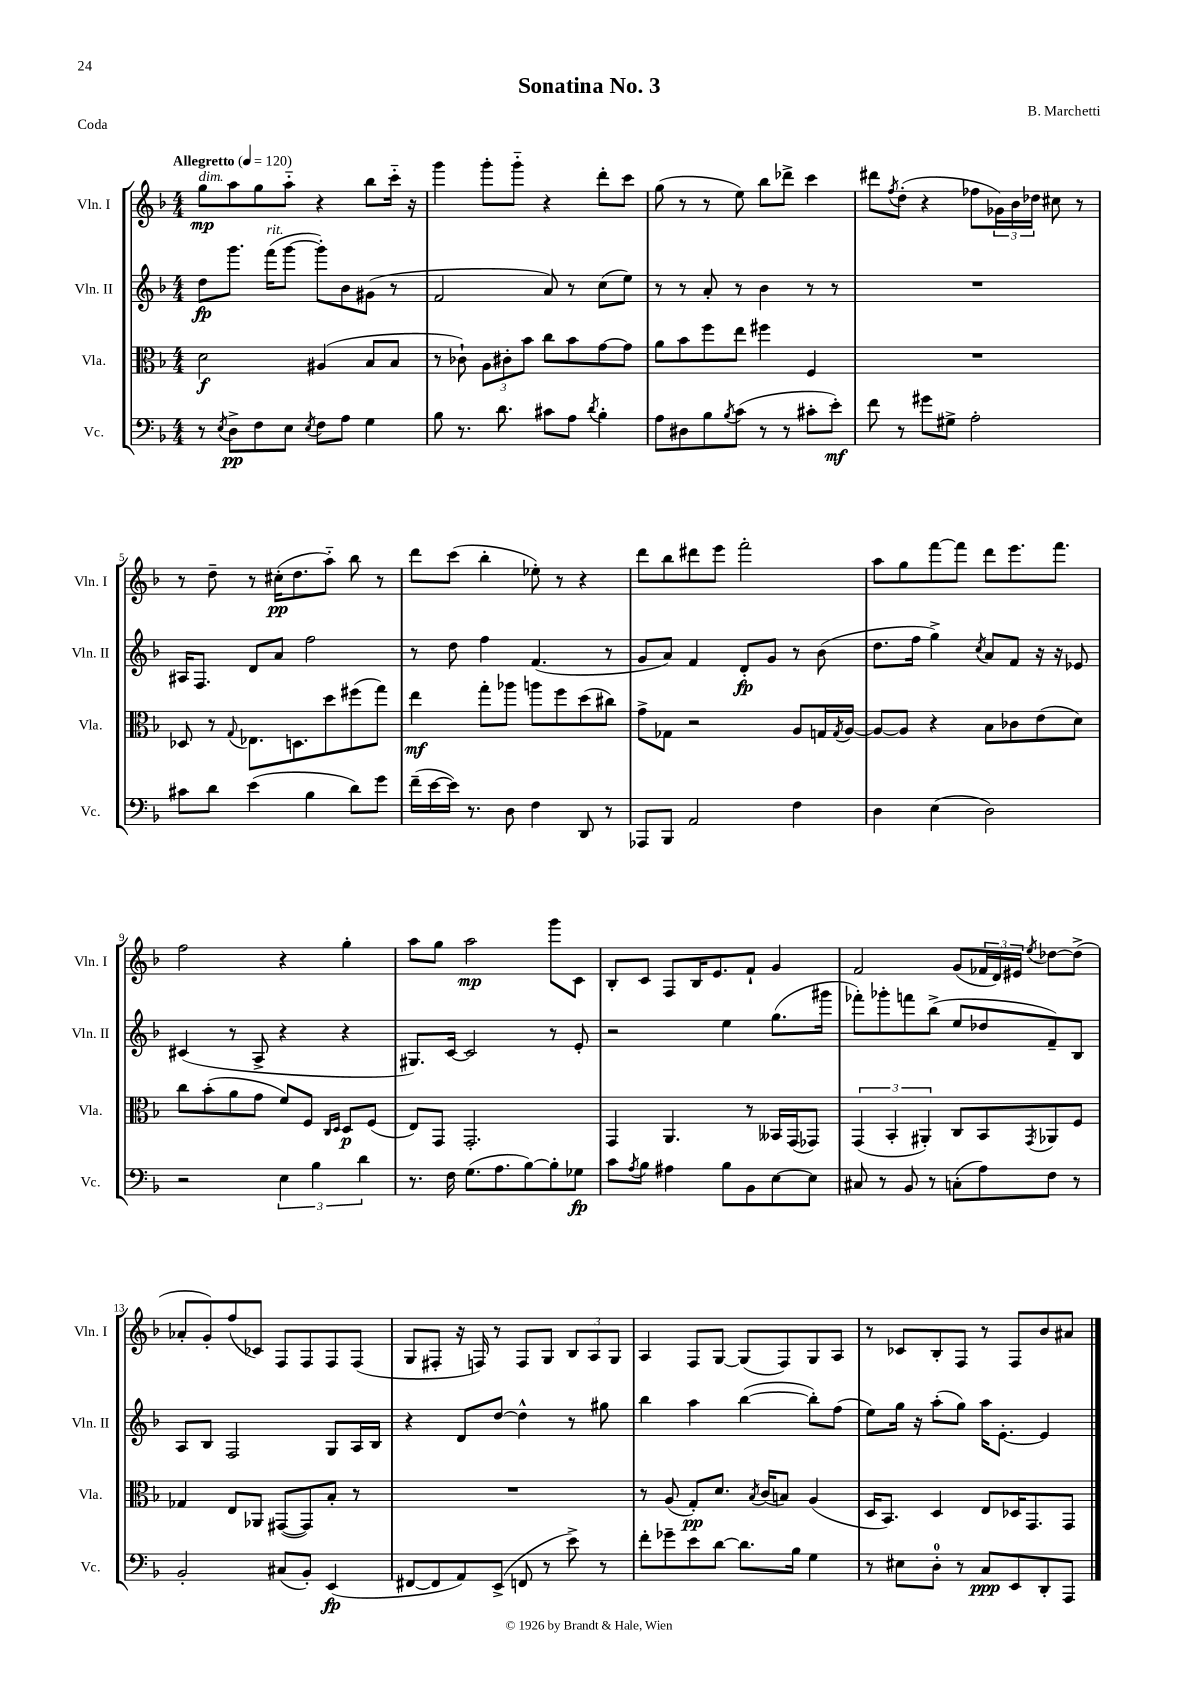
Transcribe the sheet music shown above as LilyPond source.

\header { title = "Sonatina No. 3" composer = "B. Marchetti" piece = "Coda" }
<<
\new StaffGroup <<
\new Staff = "s0" \with { instrumentName = "Vln. I" shortInstrumentName = "Vln. I" } {
    \clef treble \key f \major \numericTimeSignature \time 4/4 \tempo "Allegretto" 4 = 120
    g''8\mp^\markup { \italic "dim." } a''8 g''8 a''8-_ r4 bes''8 c'''16-_ r16 |
    g'''4 g'''8-. g'''8-_ r4 d'''8-. c'''8 |
    g''8( r8 r8 e''8) bes''8 des'''8-> c'''4 |
    dis'''8 \acciaccatura { f''8 } d''8-.( r4 fes''8 \tuplet 3/2 { ges'16) bes'16 des''16 } cis''8 r8 |
    r8 d''8-- r8 cis''16-.\pp( d''8. a''8-_) bes''8 r8 |
    d'''8 c'''8( bes''4-. ees''8-.) r8 r4 |
    d'''8 bes''8 dis'''8 e'''8 f'''2-. |
    a''8 g''8 f'''8~ f'''8 d'''8 e'''8. f'''8. |
    f''2 r4 g''4-. |
    a''8 g''8 a''2\mp g'''8 c'8 |
    bes8-. c'8 f8 bes16 e'8. f'8-! g'4 |
    f'2 g'8( \tuplet 3/2 { fes'16 d'16) eis'16 } \acciaccatura { e''8 } des''8~ des''8->( |
    aes'8-. g'8-.) f''8( ces'8) f8 f8 f8 f8( |
    g8 fis8-. r16 f16) r8 f8 g8 \tuplet 3/2 { bes8 a8 g8 } |
    a4 f8 g8~ g8( f8) g8 a8 |
    r8 ces'8 bes8-. f8 r8 f8 bes'8 ais'8 \bar "|." |
}
\new Staff = "s1" \with { instrumentName = "Vln. II" shortInstrumentName = "Vln. II" } {
    \clef treble \key f \major \numericTimeSignature \time 4/4
    d''8\fp g'''8. f'''16^\markup { \italic "rit." }( g'''8~ g'''8-.) bes'8 gis'8( r8 |
    f'2 a'8) r8 c''8( e''8) |
    r8 r8 a'8-. r8 bes'4 r8 r8 |
    R1 |
    ais16 f8. d'8 a'8 f''2 |
    r8 d''8 f''4 f'4.( r8 |
    g'8 a'8) f'4 d'8-.\fp g'8 r8 bes'8( |
    d''8. f''16 g''4->) \acciaccatura { c''8 } a'8 f'8 r16 r16 ees'8 |
    cis'4( r8 a8-> r4 r4 |
    gis8.) c'16~ c'2 r8 e'8-. |
    r2 e''4 g''8.( gis'''16 |
    fes'''8-.) ges'''8-. f'''8 bes''8->( e''8 des''8 f'8--) bes8 |
    a8 bes8 f2 g8 a16 bes16 |
    r4 d'8 d''8~ d''4-^ r8 gis''8 |
    bes''4 a''4 bes''4~( bes''8-.) f''8( |
    e''8) g''16 r16 a''8-.( g''8) a''16 e'8.~-. e'4 \bar "|." |
}
\new Staff = "s2" \with { instrumentName = "Vla." shortInstrumentName = "Vla." } {
    \clef alto \key f \major \numericTimeSignature \time 4/4
    d'2\f ais4( bes8 bes8 |
    r8 ces'8-!) \tuplet 3/2 { a8 cis'8-. bes'8 } c''8 bes'8 g'8~ g'8 |
    a'8 bes'8 f''8 e''8 fis''4 f4 |
    R1 |
    des8 r8 \appoggiatura { g8 } ees8. d8. d''8 fis''8( g''8) |
    e''4\mf g''8-. aes''8 a''8 f''8 d''8( cis''8) |
    g'8-> ges8 r2 a8 g16 \acciaccatura { g8 } a16~ |
    a8~ a8 r4 bes8 ces'8 e'8( d'8) |
    c''8 bes'8-.( a'8 g'8 f'8) f8 \grace { c16 d16 } d8\p f8( |
    e8) g,8 g,2.-. |
    g,4 a,4. r8 beses,16 g,16( ges,8) |
    \tuplet 3/2 { g,4( bes,4-. ais,4-.) } c8 bes,8 \acciaccatura { g,8 } aes,8 f8 |
    ges4 e8 aes,8 gis,8~( gis,8) bes8-. r8 |
    R1 |
    r8 a8( g8-.\pp) d'8. \acciaccatura { bes8 } c'16( b8) a4( |
    d16 bes,8.) d4 e8 des16 g,8. g,8 \bar "|." |
}
\new Staff = "s3" \with { instrumentName = "Vc." shortInstrumentName = "Vc." } {
    \clef bass \key f \major \numericTimeSignature \time 4/4
    r8 \acciaccatura { e8 } d8->\pp f8 e8 \acciaccatura { e8 } f8 a8 g4 |
    bes8 r8. d'8. cis'8 a8 \acciaccatura { d'8 } bes4-. |
    a8 dis8 bes8 \acciaccatura { bes8 } c'8( r8 r8 cis'8-. e'8-.\mf) |
    f'8 r8 gis'8 gis8-> a2-. |
    cis'8 d'8 e'4( bes4 d'8) g'8 |
    f'16--( e'16~ e'16) r8. d8 f4 d,8 r8 |
    aes,,8 bes,,8 a,2 f4 |
    d4 e4( d2) |
    r2 \tuplet 3/2 { e4 bes4 d'4 } |
    r8. f16 g8.( a8. bes8~) bes8-. ges8\fp |
    c'8 \acciaccatura { a8 } bes8 ais4 bes8 bes,8 e8~ e8 |
    cis8 r8 bes,8 r8 c8-.( a8) f8 r8 |
    bes,2-. cis8( bes,8-.) e,4\fp( |
    fis,8~ fis,8 a,8) e,8->( f,8 r8 e'8->) r8 |
    f'8-. ges'8-- e'8 d'8~ d'8. bes16 g4 |
    r8 eis8 d8-0-. r8 c8\ppp e,8 d,8-. a,,8 \bar "|." |
}
>>
>>
